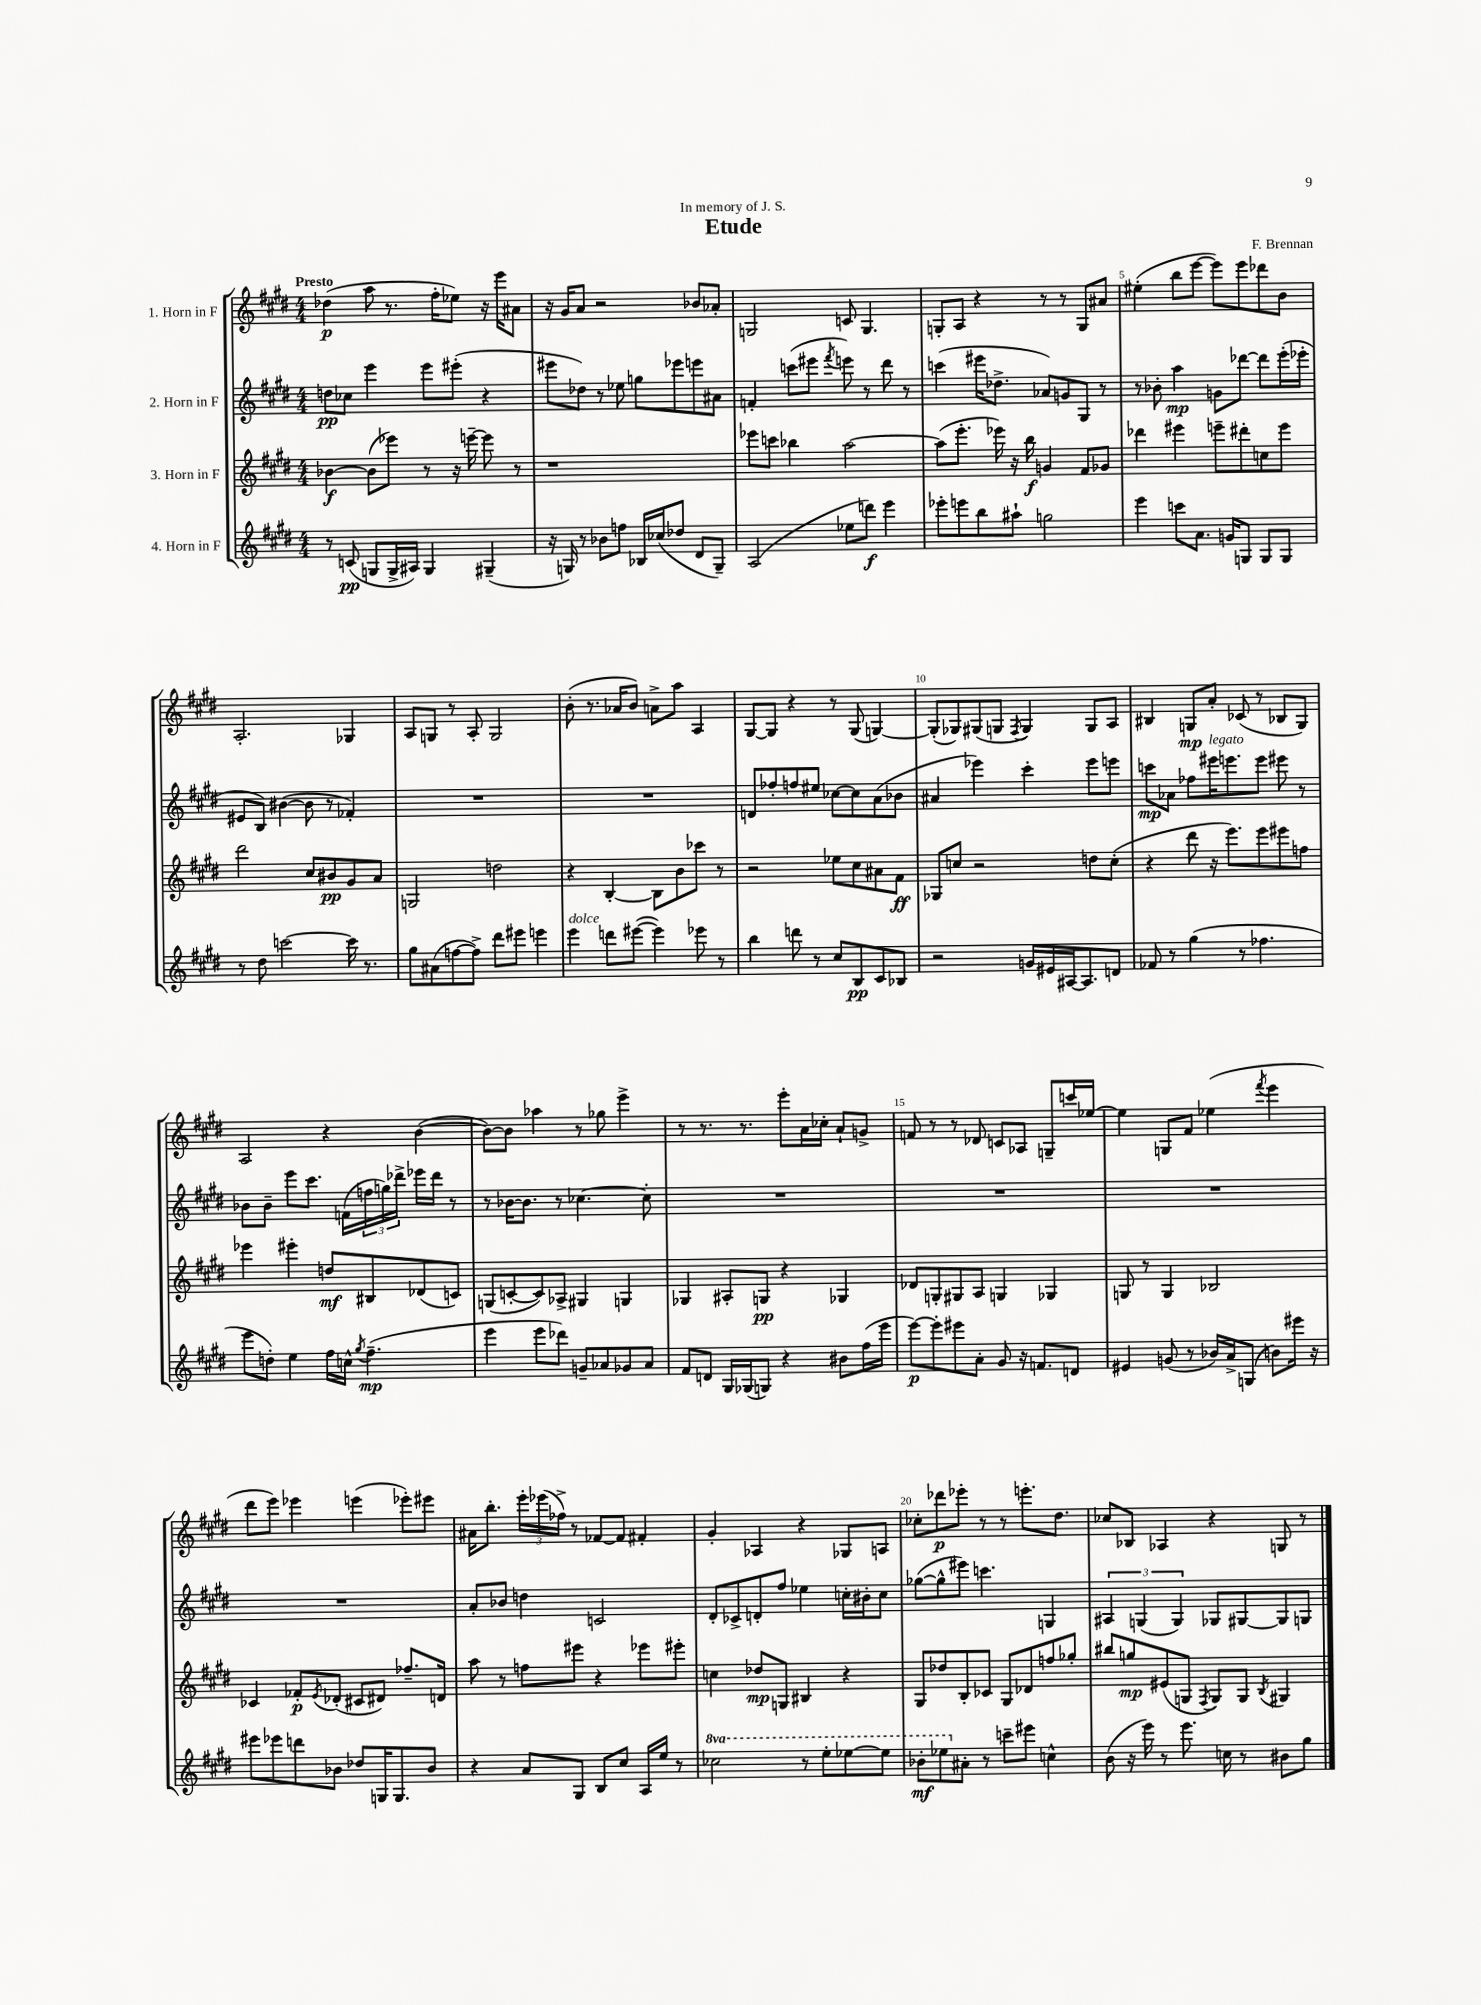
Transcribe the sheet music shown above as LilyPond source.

\header { title = "Etude" composer = "F. Brennan" dedication = "In memory of J. S." }
<<
\new StaffGroup <<
\new Staff = "s0" \with { instrumentName = "1. Horn in F" } {
    \clef treble \key e \major \numericTimeSignature \time 4/4 \tempo "Presto"
    des''4\p( a''8 r8. fis''16-. ees''8) r16 e'''16 ais'8 |
    r16 gis'16 a'8 r2 bes'8 aes'8-. |
    g2 c'8 g4. |
    g8-. a8 r4 r8 r8 g8 ais'8 |
    eis''4-.( b''8 e'''8~ e'''8) e'''8 des'''8 b'8 |
    a2.-. ges4 |
    a8 g8 r8 a8-. g2 |
    b'8-.( r8. aes'16 b'8) a'8-> a''8 a4 |
    gis8~ gis8 r4 r8 gis8( g4~) |
    g8-.( ges8) gis8( g8 \acciaccatura { fis8 } g4) g8 a8 |
    bis4 g8\mp a'8-. ces'8( r8 bes8 g8) |
    a2 r4 b'4~( |
    b'8~) b'8 aes''4 r8 ges''8 e'''4-> |
    r8 r8. r8. e'''8-. a'16 ces''16-. a'8-! g'8-> |
    f'8 r8 r8 des'8 c'8 aes8 g8-- c'''16 ees''16~ |
    ees''4 g8 fis'8 ees''4( \acciaccatura { fis'''8 } e'''4 |
    dis'''8 e'''8) ees'''4 e'''4( ees'''8-.) eis'''8 |
    ais'16 b''8.-. \tuplet 3/2 { e'''16-. ees'''16( fes''16->) } r8 fes'8~ fes'8 fis'4-. |
    gis'4-. aes4 r4 ges8 a8 |
    ces''8-. des'''8\p ees'''8-. r8 r8 e'''8.-. dis''8. |
    ces''8 bes8 aes4 r4 g8 r8 \bar "|." |
}
\new Staff = "s1" \with { instrumentName = "2. Horn in F" } {
    \clef treble \key e \major \numericTimeSignature \time 4/4
    d''8\pp ces''8 e'''4 e'''8 eis'''8-.( r4 |
    eis'''8 des''8) r8 ees''8 g''8 ees'''8 e'''8 ais'8 |
    f'4-. c'''8( eis'''8 \acciaccatura { fis'''8 } e'''8) r8 dis'''8 r8 |
    c'''4( eis'''16 des''8.-> aes'8) g'8 gis8 r8 |
    r8 bes'8-. a''4\mp g'8 des'''8~ des'''8 e'''16-.( ees'''16-. |
    eis'8 b8) bis'4~( bis'8 r8 fes'4-.) |
    R1 |
    R1 |
    d'8 fes''8-. f''8 eis''8 ces''8~ ces''8 a'8( bes'8 |
    ais'4 ees'''4) cis'''4-. ees'''8 e'''8 |
    c'''8\mp aes'8 fes''8 eis'''16^\markup { \italic "legato" } e'''8. e'''8 eis'''8 r8 |
    bes'8 bes'8-- e'''8 cis'''8. f'16( \tuplet 3/2 { f''16 g''16) des'''16-> } ees'''16 des'''16 r8 |
    r8 bes'16~ bes'8. r8 ces''4.~ ces''8-. |
    R1 |
    R1 |
    R1 |
    R1 |
    a'8-. bes'8 d''4 c'2 |
    dis'8-. ces'8-> d'8-. fis''8 ees''4 c''16-. bis'16-. c''8 |
    ges''8~( ges''8-^ eis'''8) c'''4. g4 |
    \tuplet 3/2 { ais4 g4( g4) } ges8 gis8~ gis8 g8 \bar "|." |
}
\new Staff = "s2" \with { instrumentName = "3. Horn in F" } {
    \clef treble \key e \major \numericTimeSignature \time 4/4
    bes'4~\f bes'8( ees'''8) r8 r16 e'''16~-- e'''8 r8 |
    r1 |
    ees'''8 c'''8 bes''4 a''2~ |
    a''8( e'''8.-. ees'''16) r16 b''16\f g'4 fis'8 ges'8 |
    des'''4 eis'''4 e'''8-- dis'''8-. c''8 e'''8 |
    dis'''2 cis''8 bis'8\pp gis'8 a'8 |
    g2 d''2 |
    r4 b4~-. b8 b'8 ces'''8 r8 |
    r2 ees''8 cis''8 ais'8 fis'8\ff |
    ges8 c''8 r2 d''8 c''8-.( |
    r4 dis'''8 r16 e'''8.) e'''8 eis'''8 f''8 |
    ees'''4 eis'''4-. d''8\mf bis8 des'8( c'8) |
    g8( c'8~-. c'8) aes8-> gis4 g4 |
    ges4 ais8-. g8\pp r4 ges4 |
    des'8 g8-. gis8 a8 g4 ges4 |
    g8 r8 g4 bes2 |
    ces'4 fes'8-.\p \acciaccatura { e'8 } des'8-.( cis'8 dis'8) fes''8.-- d'16 |
    a''8 r8 f''8 eis'''8 r4 ees'''8 eis'''8-. |
    c''4 des''8\mp g8 bis4 r4 |
    gis8 des''8 b8-. ces'8 gis8 des'8 f''8 ges''8-. |
    bis''8 g''8\mp eis'8( g8 \acciaccatura { fis8 } g8) g8 \acciaccatura { b8 } gis4 \bar "|." |
}
\new Staff = "s3" \with { instrumentName = "4. Horn in F" } {
    \clef treble \key e \major \numericTimeSignature \time 4/4 \set Staff.ottavationMarkups = #ottavation-simple-ordinals
    r8 c'8\pp( g8 g16-> ais16) g4 gis4--( |
    r16 g16) r8 bes'8 f''8 bes16 ces''16( des''8 dis'8 g8--) |
    a2( ees''8 d'''8\f) e'''4 |
    ees'''8-. e'''8 b''8 ais''8-! g''2 |
    e'''4 c'''8 a'8. g'16 g8 g8 g8 |
    r8 dis''8 c'''2~ c'''16 r8. |
    gis''8 ais'8( f''8~ f''8->) dis'''8 eis'''8 e'''4 |
    e'''4^\markup { \italic "dolce" } d'''8 eis'''8~( eis'''4) ees'''8 r8 |
    b''4 d'''8 r8 cis''8 b8\pp cis'8 bes8 |
    r2 g'16 eis'16 ais16~ ais8. d'8 |
    fes'8 r8 gis''4( r8 fes''4. |
    e'''8 d''8-.) e''4 fis''16 c''16-^ \acciaccatura { gis''8 } fis''4.--\mp( |
    e'''4 e'''8 des'''8) g'8-- aes'8 ges'8 aes'8 |
    fis'8 d'8 gis16 ges16( g8) r4 bis'8 fis''16( e'''16 |
    e'''8~\p) e'''8-. eis'''8 a'8-. gis'8 r16 f'8. d'8 |
    eis'4 g'8( r8 bes'16) a'16-> g8( b'8) eis'''16 r16 |
    eis'''8 ees'''8 d'''8 bes'8 des''8 g16 g8. bes'8 |
    r4 a'8 gis8 b8 cis''8 a16 e''16 r8 |
    \ottava #1 ces'''2 r8 e'''8-. ees'''8~ ees'''8 |
    bes''8-.\mf ees'''8 \ottava #0 ais'8-. r8 c'''8-- eis'''8 c''4-^ |
    b'8( r16 e'''16) r8 e'''8. c''16 r8 bis'8 gis''8 \bar "|." |
}
>>
>>
\layout { \context { \Score \override BarNumber.break-visibility = ##(#f #t #t) barNumberVisibility = #(every-nth-bar-number-visible 5) } }
